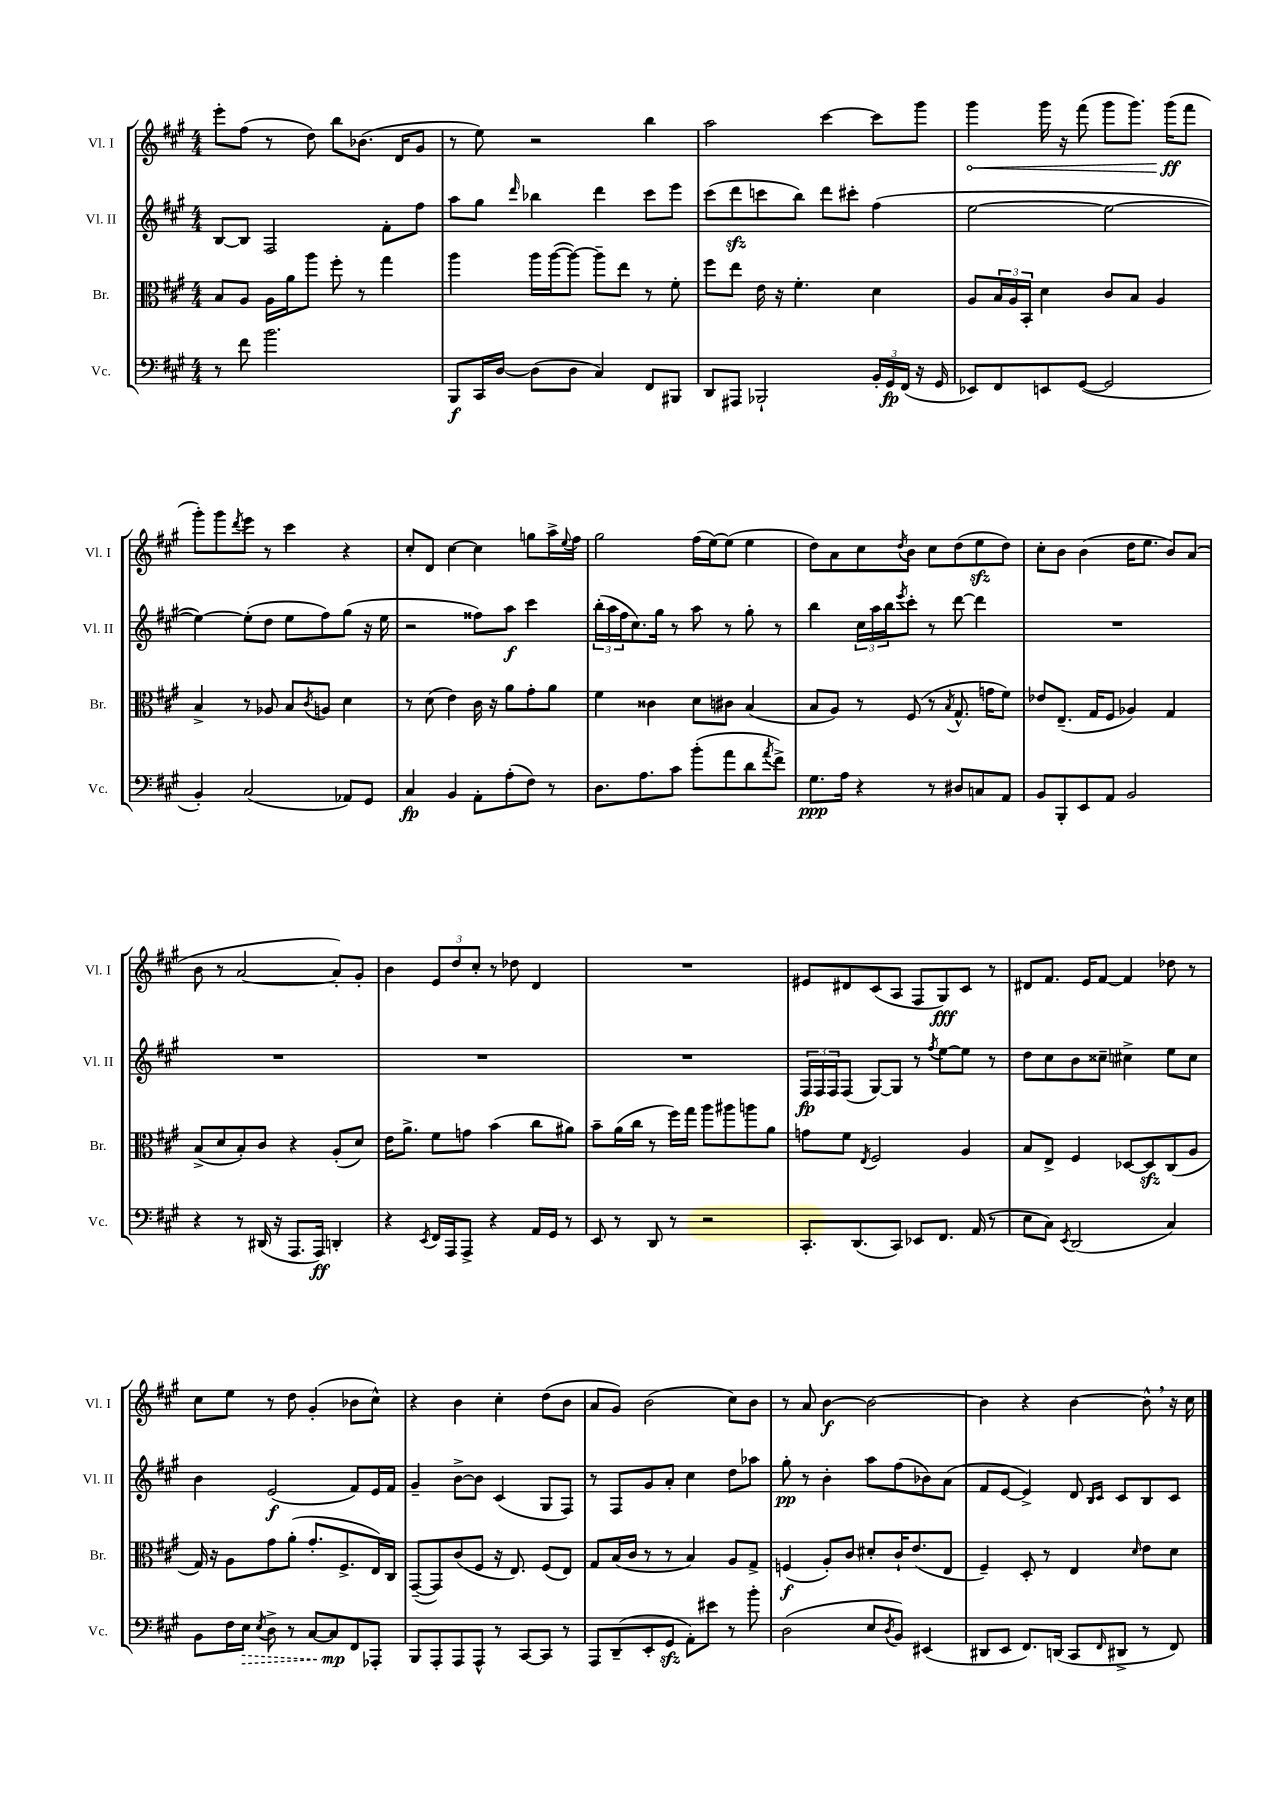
<<
\new StaffGroup <<
\new Staff = "s0" \with { instrumentName = "Vl. I" shortInstrumentName = "Vl. I" } {
    \clef treble \key a \major \numericTimeSignature \time 4/4
    e'''8-. fis''8( r8 d''8) b''8 bes'8.( d'16 gis'8 |
    r8 e''8) r2 b''4 |
    a''2 cis'''4~ cis'''8 gis'''8 |
    \once \override Hairpin.circled-tip = ##t gis'''4\< gis'''16 r16 fis'''8( gis'''8 gis'''8.) gis'''16\ff\!( fis'''8 |
    gis'''8-.) gis'''8 \acciaccatura { d'''8 } e'''8 r8 cis'''4 r4 |
    cis''8-. d'8 cis''4~ cis''4 g''8 a''16-> \appoggiatura { e''8 } fis''16 |
    gis''2 fis''16( e''16~) e''8( e''4 |
    d''8) a'8 cis''8 \acciaccatura { d''8 } b'8 cis''8 d''8( e''8\sfz d''8) |
    cis''8-. b'8 b'4( d''16 e''8. b'8) a'8( |
    b'8 r8 a'2~ a'8-.) gis'8-. |
    b'4 \tuplet 3/2 { e'8 d''8 cis''8-. } r8 des''8 d'4 |
    R1 |
    eis'8 dis'8 cis'8( a8 fis8 gis8\fff) cis'8 r8 |
    dis'8 fis'8. e'16 fis'8~ fis'4 des''8 r8 |
    cis''8 e''8 r8 d''8 gis'4-.( bes'8 cis''8-^) |
    r4 b'4 cis''4-. d''8( b'8 |
    a'8 gis'8) b'2( cis''8) b'8 |
    r8 a'8 b'4~\f b'2~ |
    b'4 r4 b'4~ b'8-^ \breathe r16 cis''16 \bar "|." |
}
\new Staff = "s1" \with { instrumentName = "Vl. II" shortInstrumentName = "Vl. II" } {
    \clef treble \key a \major \numericTimeSignature \time 4/4
    b8~ b8 fis2 fis'8-. fis''8 |
    a''8 gis''8 \grace { d'''16 } bes''4 d'''4 cis'''8 e'''8 |
    cis'''8( d'''8\sfz c'''8 b''8) d'''8 cis'''8-. fis''4( |
    e''2~ e''2~ |
    e''4~) e''8-.( d''8 e''8 fis''8) gis''8( r16 e''16 |
    r2 fisis''8) a''8\f cis'''4 |
    \tuplet 3/2 { b''16-.( a''16 fis''16 } cis''8.) gis''16 r8 a''8 r8 gis''8-. r8 |
    b''4 \tuplet 3/2 { cis''16 a''16 b''16 } \acciaccatura { e'''8 } cis'''8-. r8 d'''8~ d'''4 |
    R1 |
    R1 |
    R1 |
    R1 |
    \tuplet 3/2 { fis16\fp fis16 fis16 } fis8( gis8~) gis8 r8 \acciaccatura { fis''8 } e''8~ e''8 r8 |
    d''8 cis''8 b'8 cisis''8-- cis''4-> e''8 cis''8 |
    b'4 e'2\f( fis'8) e'16 fis'16 |
    gis'4-- b'8~-> b'8 cis'4( gis8 fis8) |
    r8 fis8 gis'8 a'8-. cis''4 d''8 aes''8 |
    gis''8-.\pp r8 b'4-. a''8 fis''8( bes'8) a'8( |
    fis'8 e'8~ e'4->) d'8 \grace { b16 cis'16 } cis'8 b8 cis'8 \bar "|." |
}
\new Staff = "s2" \with { instrumentName = "Br." shortInstrumentName = "Br." } {
    \clef alto \key a \major \numericTimeSignature \time 4/4
    b8 a8 a16 a'16 a''8 fis''8-. r8 gis''4 |
    a''4 a''16 a''16~( a''8~) a''8-- e''8 r8 fis'8-. |
    fis''8 e''8 e'16 r16 fis'4.-. d'4 |
    a8 \tuplet 3/2 { b16 a16 b,16-. } d'4 cis'8 b8 a4 |
    b4-> r8 aes8 b8 \acciaccatura { cis'8 } a8 d'4 |
    r8 d'8( e'4) cis'16 r16 a'8 gis'8-. a'8 |
    fis'4 cisis'4 d'8 cis'8 b4( |
    b8 a8) r8 fis8( r8 \acciaccatura { b8 } gis8.-^ g'16 fis'8) |
    ees'8 e8.--( gis16 fis8 aes4) gis4 |
    b8->( d'8 b8-.) cis'8 r4 a8-.( d'8) |
    e'16 a'8.-> fis'8 g'8 b'4( cis''8 ais'8) |
    b'8-- a'16( cis''16 r8 fis''16) gis''16 a''8 ais''8 a''8 a'8 |
    g'8 fis'8 \acciaccatura { e8 } fis2 a4 |
    b8 e8-> fis4 des8~ des8\sfz cis8( a8 |
    gis16) r16 a8 gis'8 a'8-.( gis'8.-. fis8.-> e16) cis16 |
    gis,8~--( gis,8) cis'8( fis8 r16 e8.) fis8( e8) |
    gis8 b16( cis'16 r8 r8 b4) a8 gis8-> |
    f4\f( a8-.) cis'8 dis'8-. cis'16-! e'8.( e8 |
    fis4--) d8-. r8 e4 \grace { d'16 } e'8 d'8 \bar "|." |
}
\new Staff = "s3" \with { instrumentName = "Vc." shortInstrumentName = "Vc." } {
    \clef bass \key a \major \numericTimeSignature \time 4/4
    r8 fis'8 b'2. |
    b,,8\f cis,16 d16~ d8( d8 cis4) fis,8 bis,,8 |
    d,8 ais,,8 bes,,2-! \tuplet 3/2 { b,16-. gis,16\fp fis,16( } r16 gis,16 |
    ees,8) fis,8 e,8 gis,8~( gis,2 |
    b,4-.) cis2( aes,8) gis,8 |
    cis4\fp b,4 a,8-. a8-.( fis8) r8 |
    d8. a8. cis'8 b'8-.( a'8 d'8 \acciaccatura { a'8 } fis'8->) |
    gis8.\ppp a16 r4 r8 dis8 c8 a,8 |
    b,8 b,,8-. e,8 a,8 b,2 |
    r4 r8 dis,16( r16 a,,8. a,,16\ff) d,4-. |
    r4 \acciaccatura { e,8 } fis,16 a,,16 a,,8-> r4 a,16 gis,16 r8 |
    e,8 r8 d,8 r8 r2 |
    cis,8.-. d,8.( cis,8) ees,8 fis,8. a,16( r8 |
    e8 cis8) \acciaccatura { e,8 } d,2( cis4) |
    b,8 fis16 \once \override Hairpin.style = #'dashed-line e16\> \acciaccatura { e8 } d8-> r8 cis8~ cis8\mp\! fis,8 aes,,8-. |
    b,,8 a,,8-. a,,8 a,,8-^ r8 cis,8~ cis,8 r8 |
    a,,8 d,8--( e,8-. gis,8\sfz a,8-.) eis'8 r8 b'8-. |
    d2( e8 \acciaccatura { d8 } b,8) eis,4( |
    dis,8 e,8 fis,8.) d,16( cis,8 \grace { fis,16 } dis,8-> r8 fis,8) \bar "|." |
}
>>
>>
\layout { \context { \Score \remove "Bar_number_engraver" } }
